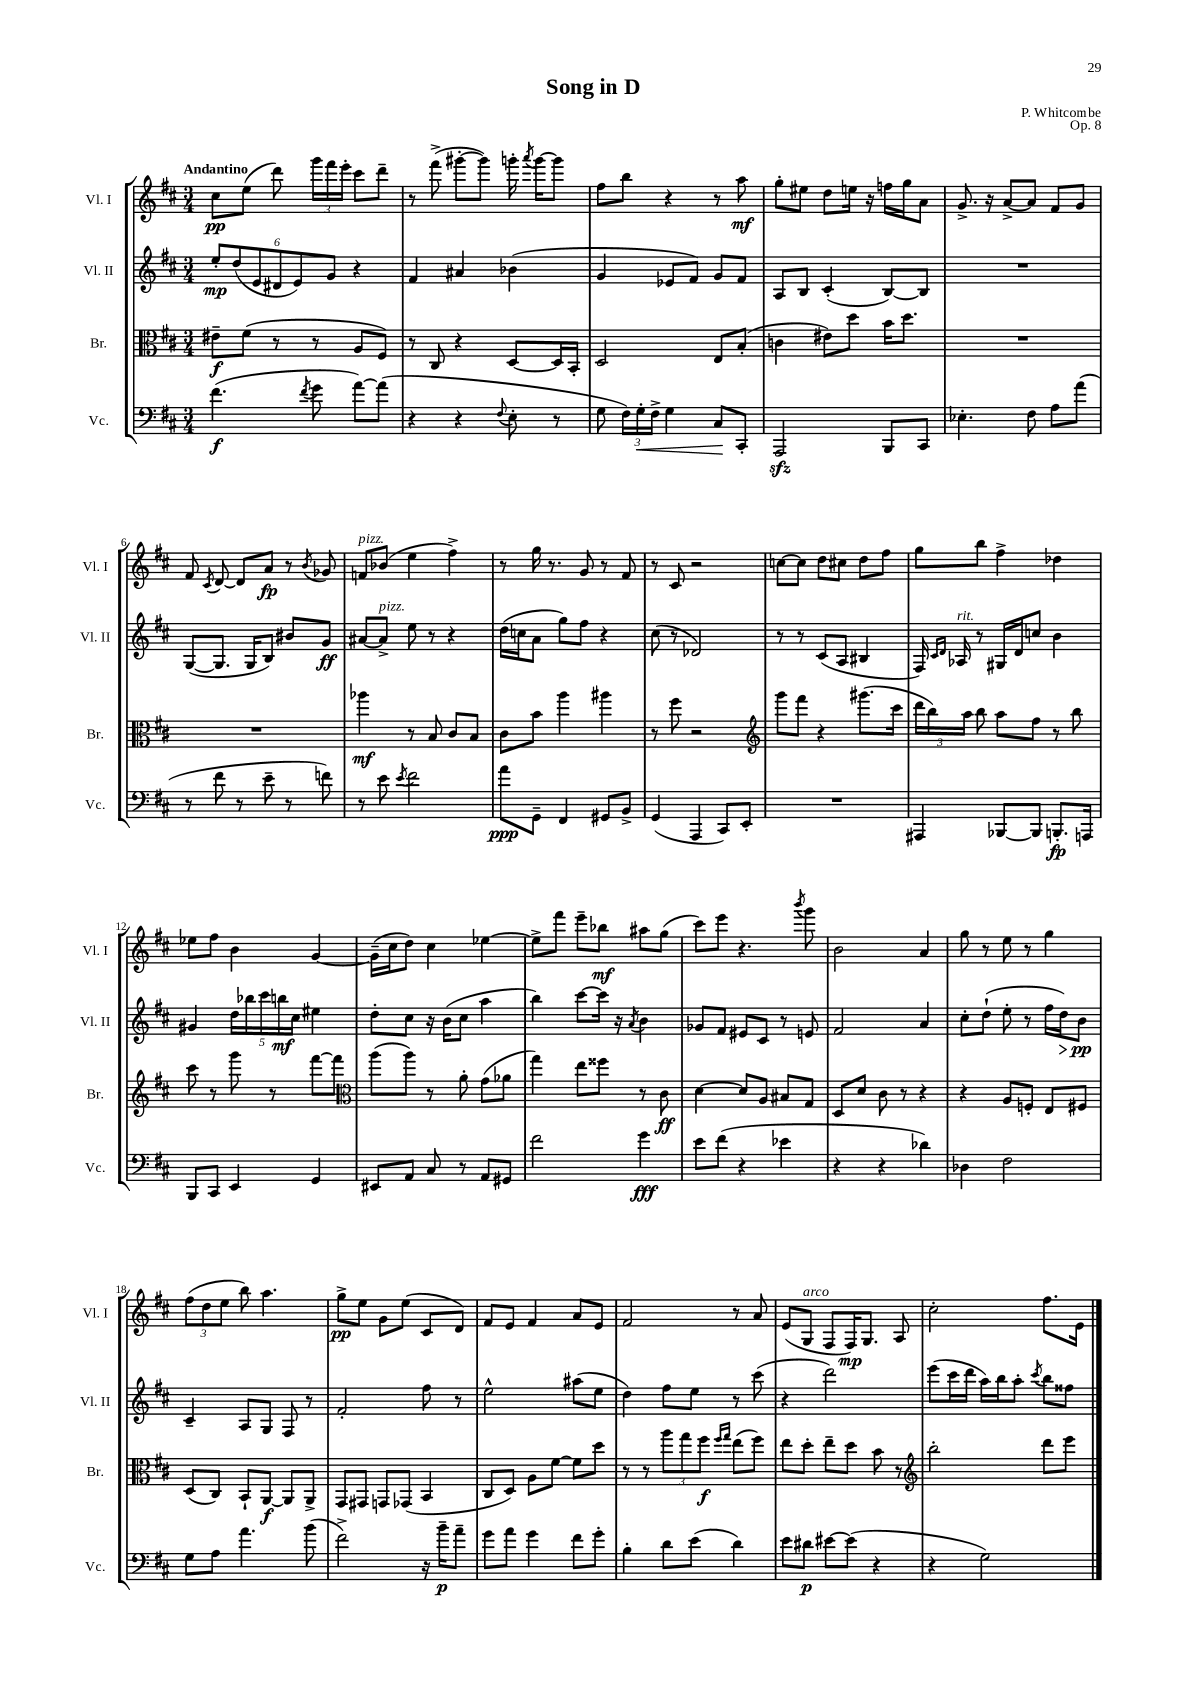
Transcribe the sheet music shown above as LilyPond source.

\header { title = "Song in D" composer = "P. Whitcombe" opus = "Op. 8" }
<<
\new StaffGroup <<
\new Staff = "s0" \with { instrumentName = "Vl. I" shortInstrumentName = "Vl. I" } {
    \clef treble \key d \major \numericTimeSignature \time 3/4 \tempo "Andantino"
    \autoBeamOff cis''8[\pp e''8]( d'''8) \tuplet 3/2 { g'''16[ fis'''16 e'''16]-. } cis'''8[ d'''8]-- |
    r8 fis'''8->( gis'''8[~-. gis'''8]) g'''16-. \acciaccatura { a'''8 } g'''16[~ g'''8] |
    fis''8[ b''8] r4 r8 a''8\mf |
    g''8[-. eis''8] d''8[ e''16] r16 f''16[ g''16 a'8] |
    g'8.-> r16 a'8[~-> a'8] fis'8[ g'8] |
    fis'8 \acciaccatura { cis'8 } d'8~ d'8[ a'8]\fp r8 \acciaccatura { b'8 } ges'8 |
    f'8[^\markup { \italic "pizz." } bes'8]( e''4 fis''4->) |
    r8 g''16 r8. g'8 r8 fis'8 |
    r8 cis'8 r2 |
    c''8[~ c''8] d''8[ cis''8] d''8[ fis''8] |
    g''8[ b''8] fis''4-> des''4 |
    ees''8[ fis''8] b'4 g'4~ |
    g'16[--( cis''16 d''8]) cis''4 ees''4~ |
    ees''8[-> fis'''8] e'''8[-- bes''8]\mf ais''8[ g''8]( |
    cis'''8[) e'''8] r4. \acciaccatura { b'''8 } g'''8 |
    b'2 a'4 |
    g''8 r8 e''8 r8 g''4 |
    \tuplet 3/2 { fis''8[( d''8 e''8] } b''8) a''4. |
    g''8[->\pp e''8] g'8[ e''8]( cis'8[ d'8]) |
    fis'8[ e'8] fis'4 a'8[ e'8] |
    fis'2 r8 a'8 |
    e'8[( g8]^\markup { \italic "arco" } fis8[ fis16\mp) g8.] a8 |
    cis''2-. fis''8.[ e'16] \bar "|." |
}
\new Staff = "s1" \with { instrumentName = "Vl. II" shortInstrumentName = "Vl. II" } {
    \clef treble \key d \major \numericTimeSignature \time 3/4
    \autoBeamOff \tuplet 6/4 { e''8[-.\mp d''8( e'8 dis'8 e'8) g'8] } r4 |
    fis'4 ais'4 bes'4( |
    g'4 ees'8[ fis'8]) g'8[ fis'8] |
    a8[ b8] cis'4-.( b8[~) b8] |
    R2. |
    g8[~( g8.] g16[ b8]) bis'8[ g'8]\ff |
    ais'8[~ ais'8]->^\markup { \italic "pizz." } e''8 r8 r4 |
    d''16[( c''16 a'8] g''8[) fis''8] r4 |
    cis''8( r8 des'2) |
    r8 r8 cis'8[( a8] bis4 |
    fis16) \grace { cis'16[ d'16] } aes16^\markup { \italic "rit." } r8 gis16[ d'16 c''8] b'4 |
    gis'4 \tuplet 5/4 { d''16[ bes''16 cis'''16 b''16\mf cis''16] } eis''4 |
    d''8[-. cis''8] r16 b'16[( cis''8] a''4 |
    b''4) cis'''8[~ cis'''16] r16 \acciaccatura { a'8 } b'4 |
    ges'8[ fis'8] eis'8[ cis'8] r8 e'8 |
    fis'2 a'4 |
    cis''8[-. d''8]-!( e''8-. r8 fis''16[ d''16\>) b'8]\pp\! |
    cis'4-- a8[ g8] fis8 r8 |
    fis'2-. fis''8 r8 |
    e''2-^ ais''8[( e''8] |
    d''4) fis''8[ e''8] r8 cis'''8( |
    r4 d'''2) |
    e'''8[( cis'''16 d'''16] a''16[) b''16 a''8]-. \acciaccatura { cis'''8 } b''8[ fisis''8] \bar "|." |
}
\new Staff = "s2" \with { instrumentName = "Br." shortInstrumentName = "Br." } {
    \clef alto \key d \major \numericTimeSignature \time 3/4
    \autoBeamOff eis'8[--\f fis'8]( r8 r8 a8[ fis8]) |
    r8 cis8 r4 d8[~ d16 b,16]-. |
    d2 e8[ b8]-.( |
    c'4 eis'8[) d''8] b'16[ d''8.] |
    R2. |
    R2. |
    aes''4\mf r8 b8 cis'8[ b8] |
    cis'8[ b'8] a''4 ais''4 |
    r8 fis''8 r2 |
    \clef treble g'''8[ fis'''8] r4 gis'''8.[( cis'''16] |
    \tuplet 3/2 { d'''16[ b''16) a''16] } b''8 a''8[ fis''8] r8 b''8 |
    cis'''8 r8 g'''8 r8 fis'''8[~ fis'''8] |
    \clef alto a''8[( a''8]) r8 a'8-. g'8[( aes'8] |
    g''4) e''8[ fisis''8] r8 cis'8\ff |
    d'4~ d'8[ a8] bis8[ g8] |
    d8[ d'8] cis'8 r8 r4 |
    r4 a8[ f8]-. e8[ fis8] |
    d8[( cis8]) b,8[-! a,8]~\f a,8[ a,8]-> |
    g,8[ gis,8] g,8[ ges,8]( b,4 |
    cis8[ d8]) a8[ fis'8]~ fis'8[ d''8] |
    r8 r8 \tuplet 3/2 { a''8[ g''8 fis''8]\f } \grace { fis''16[ g''16] } e''8[( fis''8]) |
    e''8[ d''8]-. e''8[-- d''8] b'8 r8 |
    \clef treble b''2-. d'''8[ e'''8] \bar "|." |
}
\new Staff = "s3" \with { instrumentName = "Vc." shortInstrumentName = "Vc." } {
    \clef bass \key d \major \numericTimeSignature \time 3/4
    \autoBeamOff fis'4.\f( \acciaccatura { fis'8 } g'8 a'8[~) a'8]( |
    r4 r4 \appoggiatura { fis8 } e8-. r8 |
    g8 \tuplet 3/2 { fis16[) g16-.\< fis16]-> } g4 cis8[\! cis,8]-. |
    a,,2\sfz b,,8[ cis,8] |
    ees4.-. fis8 a8[ a'8]( |
    r8 fis'8 r8 e'8-- r8 f'8) |
    r8 e'8 \acciaccatura { e'8 } fis'2 |
    a'8[\ppp g,8]-- fis,4 gis,8[ b,8]-> |
    g,4( a,,4 cis,8[) e,8]-. |
    R2. |
    ais,,4 bes,,8[~ bes,,8] b,,8.[-.\fp a,,16] |
    b,,8[ cis,8] e,4 g,4 |
    eis,8[ a,8] cis8 r8 a,8[ gis,8] |
    fis'2 g'4\fff |
    e'8[ fis'8]( r4 ees'4 |
    r4 r4 des'4) |
    des4 fis2 |
    g8[ a8] a'4. b'8( |
    fis'2->) r16 b'16[--\p a'8]-- |
    g'8[ a'8] g'4 fis'8[ g'8]-. |
    b4-. d'8[ e'8]( d'4) |
    e'8[ dis'8]\p eis'8[~ eis'8]( r4 |
    r4 g2) \bar "|." |
}
>>
>>
